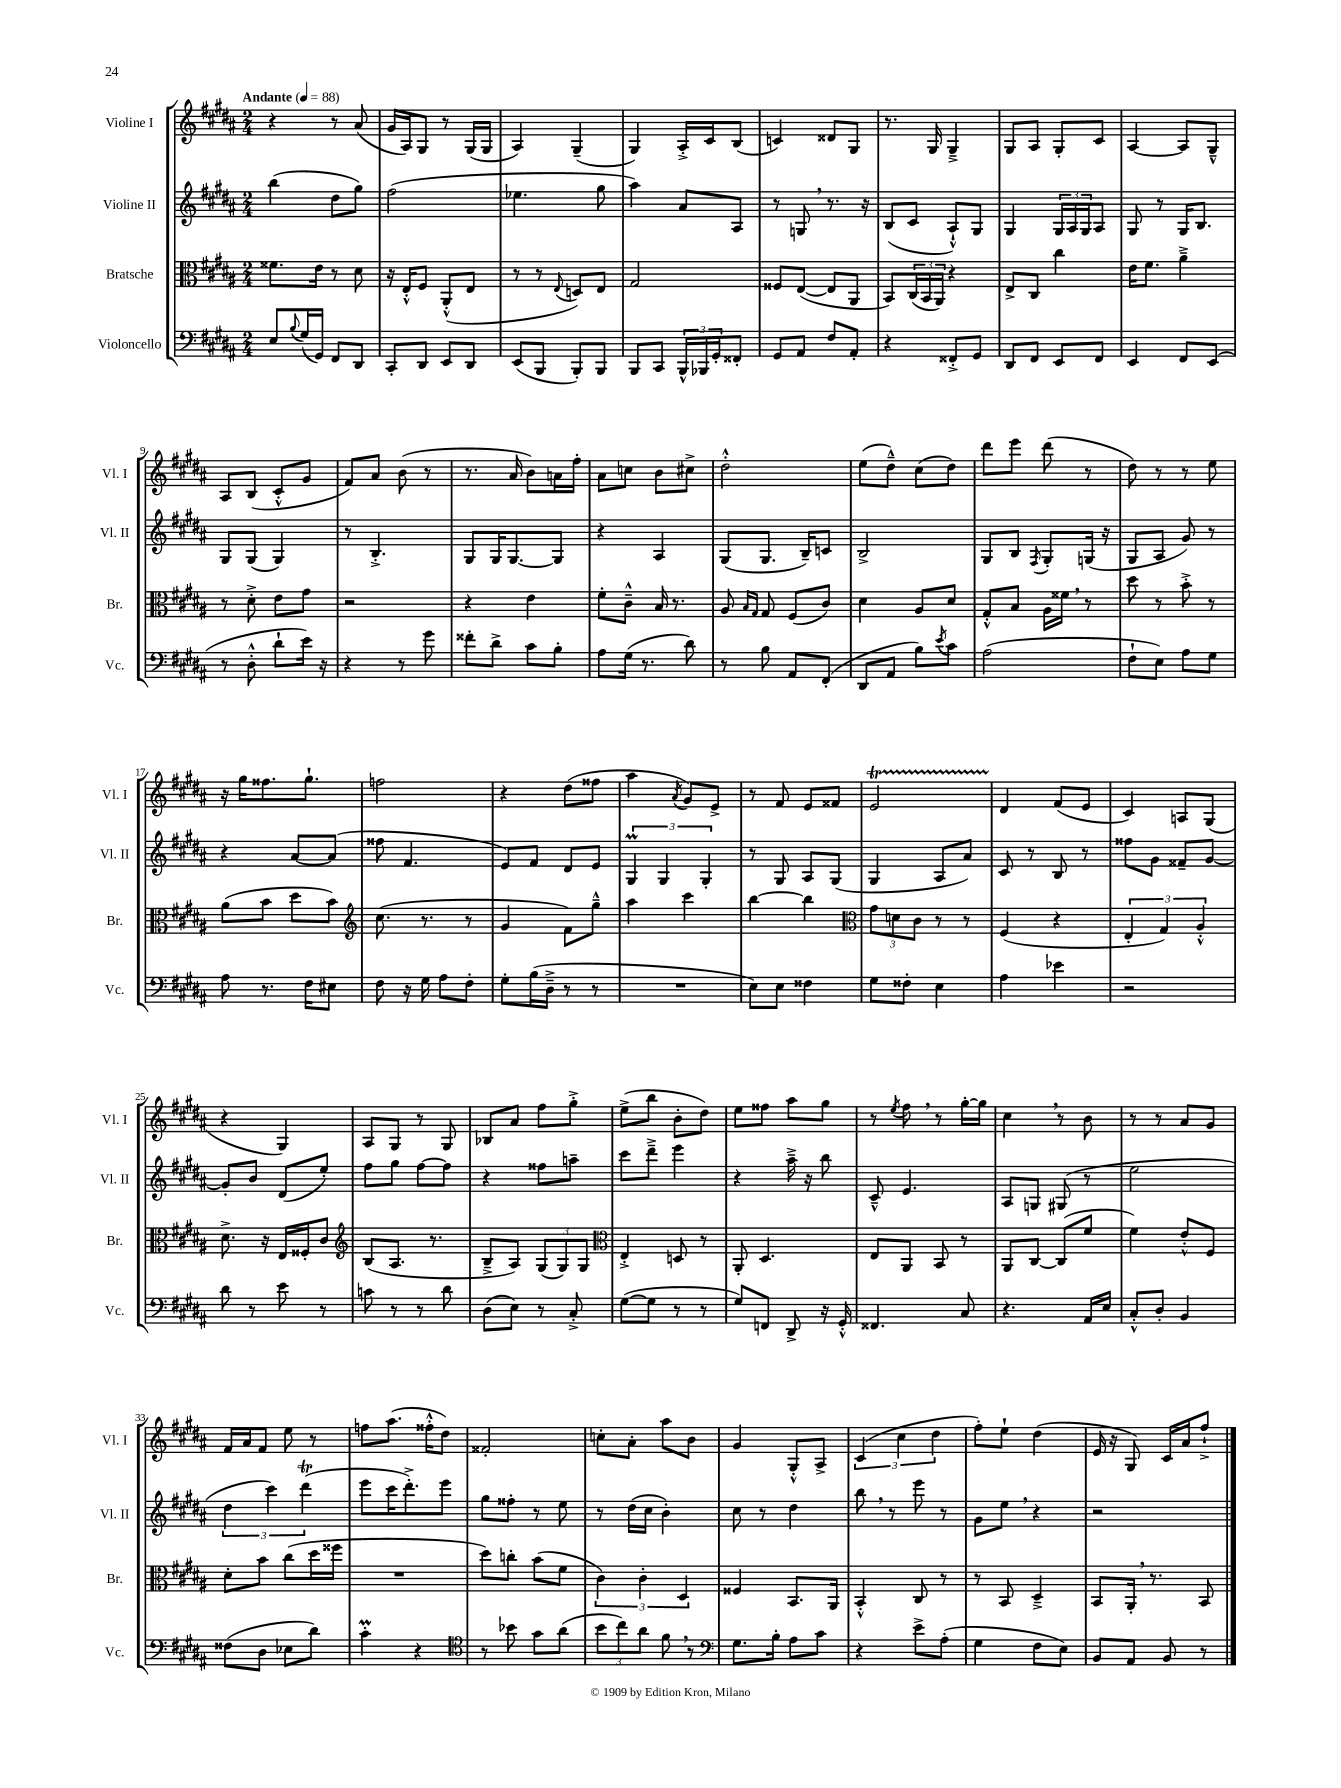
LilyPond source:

<<
\new StaffGroup <<
\new Staff = "s0" \with { instrumentName = "Violine I" shortInstrumentName = "Vl. I" } {
    \clef treble \key b \major \numericTimeSignature \time 2/4 \tempo "Andante" 4 = 88
    r4 r8 ais'8( |
    gis'16 ais16) gis8 r8 gis16( gis16 |
    ais4) gis4--( |
    gis4) ais16-.-> cis'16 b8( |
    c'4) disis'8 gis8 |
    r8. gis16 gis4---> |
    gis8 ais8 gis8-. cis'8 |
    ais4~ ais8 gis8---^ |
    ais8 b8( cis'8-.-^ gis'8 |
    fis'8) ais'8 b'8( r8 |
    r8. ais'16 b'8) a'16 fis''16-. |
    ais'8 c''8 b'8 cis''8-> |
    dis''2-.-^ |
    e''8( dis''8---^) cis''8( dis''8) |
    dis'''8 e'''8 dis'''8( r8 |
    dis''8) r8 r8 e''8 |
    r16 gis''16 fisis''8. gis''8.-! |
    f''2 |
    r4 dis''8( fisis''8 |
    ais''4 \acciaccatura { ais'8 } gis'8) e'8-> |
    r8 fis'8 e'8 fisis'8 |
    e'2\startTrillSpan |
    dis'4\stopTrillSpan fis'8( e'8 |
    cis'4) a8 gis8( |
    r4 gis4) |
    ais8 gis8 r8 gis8 |
    bes8 ais'8 fis''8 gis''8-.-> |
    e''8->( b''8 b'8-. dis''8) |
    e''8 fisis''8 ais''8 gis''8 |
    r8 \acciaccatura { e''8 } fis''8 \breathe r8 gis''16~-. gis''16 |
    cis''4 \breathe r8 b'8 |
    r8 r8 ais'8 gis'8 |
    fis'16 ais'16 fis'8 e''8 r8 |
    f''8 ais''8.( fisis''16-.-^ dis''8) |
    fisis'2-. |
    c''8-. ais'8-. ais''8 b'8 |
    gis'4 gis8-.-^ ais8-> |
    \tuplet 3/2 { cis'4( cis''4 dis''4 } |
    fis''8-.) e''8-! dis''4( |
    e'16 r16 gis8) cis'16 ais'16 fis''8-!-> \bar "|." |
}
\new Staff = "s1" \with { instrumentName = "Violine II" shortInstrumentName = "Vl. II" } {
    \clef treble \key b \major \numericTimeSignature \time 2/4
    b''4( dis''8 gis''8) |
    fis''2( |
    ees''4. gis''8 |
    ais''4) ais'8 ais8 |
    r8 g8 \breathe r8. r16 |
    b8( cis'8 ais8-!-^) gis8 |
    gis4 \tuplet 3/2 { gis16 ais16 gis16 } ais8 |
    gis8 r8 gis16 b8. |
    gis8 gis8( gis4) |
    r8 b4.-.-> |
    gis8 gis16 gis8.~ gis8 |
    r4 ais4 |
    gis8( gis8. b16--) c'8 |
    b2-> |
    gis8 b8 \acciaccatura { fis8 } gis8-. g16( r16 |
    gis8 ais8 gis'8) r8 |
    r4 ais'8~ ais'8( |
    fisis''8 fis'4. |
    e'8) fis'8 dis'8 e'8 |
    \tuplet 3/2 { gis4\prall gis4 gis4-. } |
    r8 gis8 ais8 gis8( |
    gis4 ais8 ais'8) |
    cis'8 r8 b8 r8 |
    fisis''8 gis'8 fisis'8-- gis'8~ |
    gis'8-. b'8 dis'8( e''8-.) |
    fis''8 gis''8 fis''8~ fis''8 |
    r4 fisis''8 a''8-- |
    cis'''8 dis'''8---> e'''4 |
    r4 ais''16---> r16 b''8 |
    cis'8---^ e'4. |
    ais8 g8 gis8( r8 |
    e''2 |
    \tuplet 3/2 { dis''4 cis'''4) dis'''4\trill( } |
    e'''8 cis'''16 dis'''8.-.->) e'''8 |
    gis''8 fisis''8-. r8 e''8 |
    r8 dis''16( cis''16 b'4-.) |
    cis''8 r8 dis''4 |
    b''8 \breathe r8 e'''8 r8 |
    gis'8 e''8 \breathe r4 |
    r2 \bar "|." |
}
\new Staff = "s2" \with { instrumentName = "Bratsche" shortInstrumentName = "Br." } {
    \clef alto \key b \major \numericTimeSignature \time 2/4
    fisis'8. e'16 r8 dis'8 |
    r16 e16-.-^ fis8 ais,8-.-^( e8 |
    r8 r8 \appoggiatura { e8 } d8) e8 |
    gis2 |
    fisis8 e8~( e8 ais,8 |
    b,8) \tuplet 3/2 { cis16( b,16 ais,16) } r4 |
    e8-> cis8 cis''4 |
    e'16 fis'8. ais'4---> |
    r8 dis'8-.-> e'8 gis'8 |
    r2 |
    r4 e'4 |
    fis'8-. cis'8---^ b16 r8. |
    ais8 \grace { b16 gis16 } gis8 fis8( cis'8) |
    dis'4 ais8 dis'8 |
    gis8-.-^ b8 ais16 fisis'16 \breathe r8 |
    dis''8 r8 b'8-.-> r8 |
    ais'8( b'8 dis''8 b'8) |
    \clef treble cis''8.( r8. r8 |
    gis'4 fis'8) gis''8---^ |
    ais''4 cis'''4 |
    b''4~ b''4 |
    \clef alto \tuplet 3/2 { gis'8 d'8 cis'8 } r8 r8 |
    fis4( r4 |
    \tuplet 3/2 { e4-. gis4) ais4-.-^ } |
    dis'8.-> r16 e16 fisis16-. cis'8 |
    \clef treble b8( ais8. r8. |
    b8---> ais8) \tuplet 3/2 { gis8( gis8) gis8 } |
    \clef alto e4-.-> d8 r8 |
    ais,8-. dis4. |
    e8 ais,8 b,8 r8 |
    ais,8 cis8~ cis8( fis'8 |
    fis'4) e'8-.-^ fis8 |
    dis'8-. b'8 cis''8( dis''16 fisis''16 |
    R2 |
    dis''8) c''8-. b'8( fis'8 |
    \tuplet 3/2 { cis'4) cis'4-. dis4 } |
    fisis4 b,8. ais,16 |
    b,4-.-^ cis8 r8 |
    r8 b,8 dis4---> |
    b,8 ais,16-. \breathe r8. b,8 \bar "|." |
}
\new Staff = "s3" \with { instrumentName = "Violoncello" shortInstrumentName = "Vc." } {
    \clef bass \key b \major \numericTimeSignature \time 2/4
    e8 \appoggiatura { b8 } gis16( gis,16) fis,8 dis,8 |
    cis,8-. dis,8 e,8 dis,8 |
    e,8( b,,8 b,,8-.) b,,8 |
    b,,8 cis,8 \tuplet 3/2 { b,,16-^ bes,,16 gis,16-. } fisis,8-. |
    gis,8 ais,8 fis8 ais,8-. |
    r4 fisis,8-.-> gis,8 |
    dis,8 fis,8 e,8 fis,8 |
    e,4 fis,8 e,8( |
    r8 dis8-.-^ dis'8-! e'16) r16 |
    r4 r8 gis'8 |
    fisis'8-. dis'8-> cis'8 b8-. |
    ais8 gis16( r8. dis'8) |
    r8 b8 ais,8 fis,8-.( |
    dis,8 ais,8 b8) \acciaccatura { e'8 } cis'8 |
    ais2( |
    fis8-! e8) ais8 gis8 |
    ais8 r8. fis16 eis8 |
    fis8 r16 gis16 ais8 fis8-. |
    gis8-. b16( dis16---> r8 r8 |
    R2 |
    e8) e8 fisis4 |
    gis8 fisis8-. e4 |
    ais4 ees'4 |
    r2 |
    dis'8 r8 e'8 r8 |
    c'8 r8 r8 dis'8 |
    dis8( e8) r8 cis8-.-> |
    gis8~( gis8 r8 r8 |
    gis8) f,8 dis,8-> r16 gis,16-.-^ |
    fisis,4. cis8 |
    r4. ais,16 e16 |
    cis8-.-^ dis8-. b,4 |
    fisis8( dis8 ees8 dis'8) |
    cis'4-.\prall r4 |
    \clef tenor r8 bes'8 gis'8 ais'8( |
    \tuplet 3/2 { b'8 cis''8) ais'8 } fis'8 \breathe r8 |
    \clef bass gis8. b16-. ais8 cis'8 |
    r4 e'8-> ais8-.( |
    gis4 fis8 e8) |
    b,8 ais,8 b,8 r8 \bar "|." |
}
>>
>>
